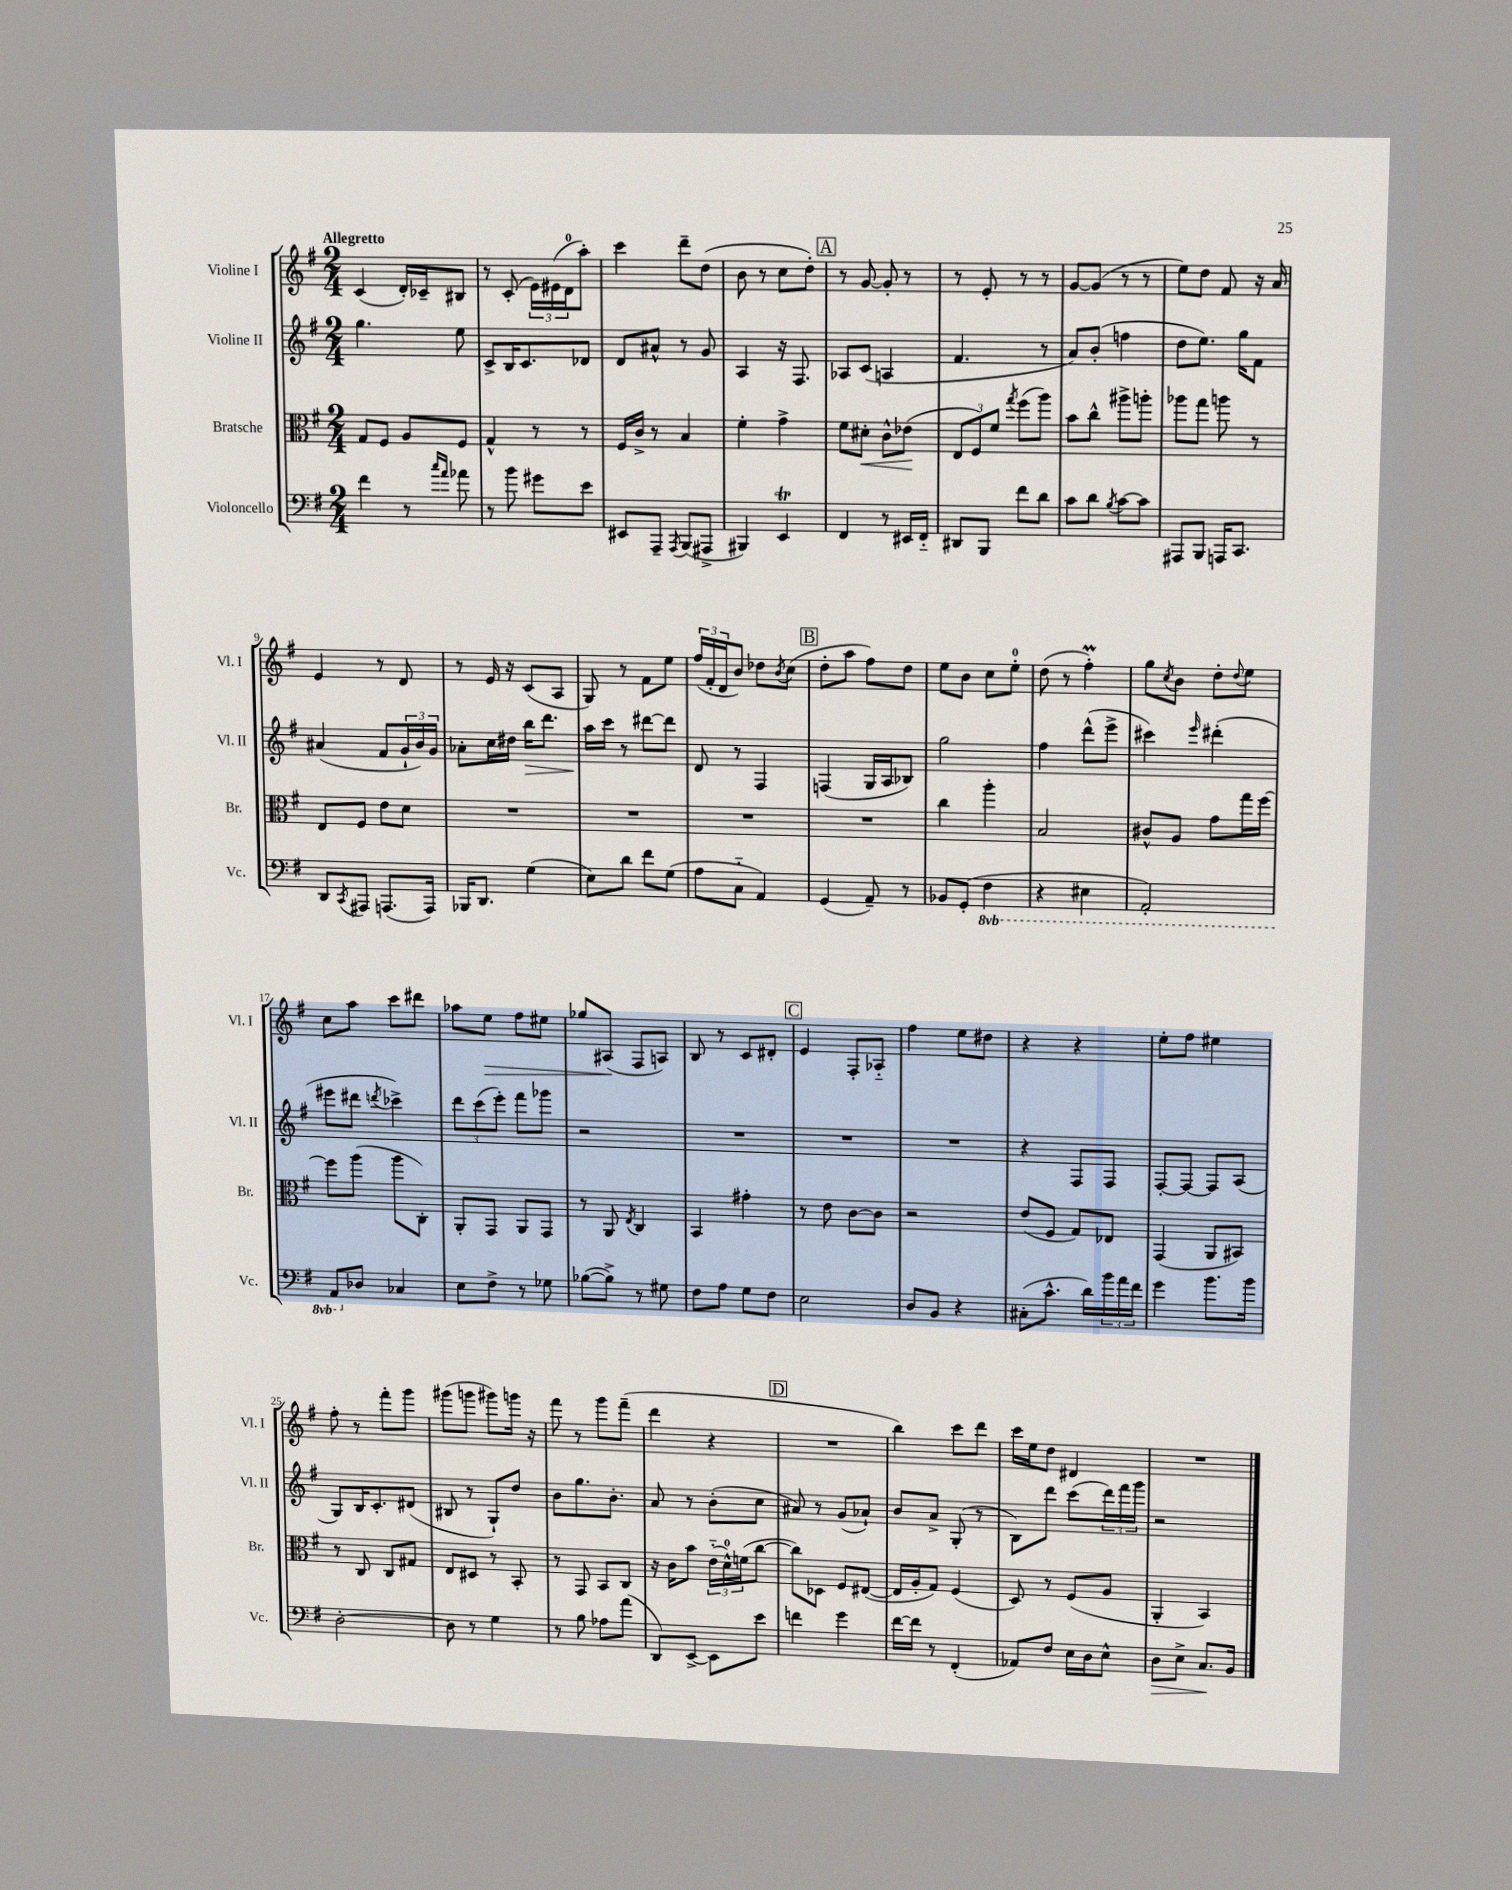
<<
\new StaffGroup <<
\new Staff = "s0" \with { instrumentName = "Violine I" shortInstrumentName = "Vl. I" } {
    \clef treble \key g \major \numericTimeSignature \time 2/4 \tempo "Allegretto"
    c'4( d'16-.) ces'16-- bis8 |
    r8 c'8-.( \tuplet 3/2 { e'16) eis'16( d'16-0 } a''8-.) |
    c'''4 d'''8-- d''8( |
    b'8 r8 c''8 d''8-.) |
    \mark \markup { \box "A" } r8 g'8~ g'8-. r8 |
    r8 e'8-. r8 r8 |
    g'8~ g'8( r8 r8 |
    e''8) d''8 fis'8 r16 a'16 |
    e'4 r8 d'8 |
    r8 e'16 r16 c'8( a8 |
    g8) r8 fis'8 e''8 |
    \tuplet 3/2 { fis''16( fis'16-. d'16 } b'8) des''8 \acciaccatura { b'8 } c''8( |
    \mark \markup { \box "B" } d''8-. a''8 fis''8) d''8 |
    e''8 b'8 c''8 e''8-0-. |
    d''8( r8 fis''4-.\prall) |
    g''8 \acciaccatura { c''8 } b'8 d''8-. \appoggiatura { d''8 } e''8 |
    c''8 a''8 c'''8 dis'''8 |
    aes''8 e''8\> fis''8 eis''8 |
    ges''8 ais8\!( fis8 a8) |
    b8 r8 c'8 dis'8-. |
    \mark \markup { \box "C" } e'4 fis8-. aes8-_ |
    fis''4 e''8 dis''8 |
    r4 r4 |
    e''8-. fis''8 eis''4 |
    fis''8-. r8 fis'''8-. g'''8 |
    gis'''8( g'''8 gis'''8) g'''16 r16 |
    fis'''8 r8 g'''8 fis'''8--( |
    d'''4 r4 |
    \mark \markup { \box "D" } R2 |
    b''4) c'''8 d'''8 |
    c'''16 e''16 d''8 dis'4 |
    R2 \bar "|." |
}
\new Staff = "s1" \with { instrumentName = "Violine II" shortInstrumentName = "Vl. II" } {
    \clef treble \key g \major \numericTimeSignature \time 2/4
    g''4. e''8 |
    c'8-> b16 c'8. des'8 |
    d'8 ais'8-^ r8 g'8 |
    a4 r16 fis8. |
    \mark \markup { \box "A" } aes8 c'8( a4 |
    fis'4. r8 |
    a'8) b'8-.( f''4 |
    d''8 e''8.) g''16 fis'8 |
    ais'4( fis'8 \tuplet 3/2 { g'16-! b'16) g'16 } |
    aes'8-. c''16 dis''16 b''16\> d'''8. |
    a''16\! c'''16 r8 dis'''8~ dis'''8 |
    d'8 r8 fis4 |
    \mark \markup { \box "B" } f4( g16 a16 bes8) |
    g''2 |
    fis''4 d'''8-^( e'''8-> |
    cis'''4) \grace { e'''16 } dis'''4-.( |
    eis'''8 dis'''8 \acciaccatura { d'''8 } ces'''4->) |
    \tuplet 3/2 { d'''8 c'''8( e'''8-.) } fis'''8 ges'''8 |
    r2 |
    R2 |
    \mark \markup { \box "C" } R2 |
    R2 |
    r4 fis8 fis8 |
    fis8~-. fis8~ fis8 a8( |
    g8) b16 c'8.-. dis'8( |
    bis8 r8 g8-!) d''8 |
    b'8 g''8. b'8.-. |
    a'8 r8 b'8-.( c''8 |
    \mark \markup { \box "D" } ais'8) r8 g'8( aes'8-!) |
    b'8 a'8-> g8-.( r8 |
    b8) d'''8 c'''8( \tuplet 3/2 { d'''16) fis'''16 g'''16 } |
    r2 \bar "|." |
}
\new Staff = "s2" \with { instrumentName = "Bratsche" shortInstrumentName = "Br." } {
    \clef alto \key g \major \numericTimeSignature \time 2/4
    g8 fis8 a8 fis8 |
    g4-^ r8 r8 |
    fis16 c'16-> r8 b4 |
    fis'4-. g'4-> |
    \mark \markup { \box "A" } fis'8 dis'8-.\< c'8-^ ees'8\!( |
    \tuplet 3/2 { e8 fis8) fis'8 } \acciaccatura { g''8 } fis''8( a''8) |
    b'8 c''8-^ ais''8-> a''8-. |
    aes''8 g''8 a''8 r8 |
    e8 fis8 e'8 d'8 |
    R2 |
    R2 |
    R2 |
    \mark \markup { \box "B" } R2 |
    c''4 a''4-. |
    b2 |
    cis'8-^ a8 g'8 g''16 fis''16~ |
    fis''8 a''8( a''8 c8-.) |
    a,8-. g,8 a,8 g,8 |
    r8 a,8 \acciaccatura { e8 } c4 |
    b,4 gis'4-. |
    \mark \markup { \box "C" } r8 e'8 c'8~ c'8 |
    r2 |
    e'8( fis8 g8) ees8 |
    g,4( a,8 bis,8) |
    r8 c8 c8 gis8 |
    e8 dis8 r8 b,8-. |
    r8 g,8 b,8 c8 |
    r16 c'16 b'8 \tuplet 3/2 { e'16-_( d'16-0-^) f'16( } c''8~ |
    \mark \markup { \box "D" } c''8) des8 fis8 eis8~( |
    eis16 a16-. g8) fis4( |
    d8) r8 fis8( a8 |
    a,4-. b,4) \bar "|." |
}
\new Staff = "s3" \with { instrumentName = "Violoncello" shortInstrumentName = "Vc." } {
    \clef bass \key g \major \numericTimeSignature \time 2/4 \set Staff.ottavationMarkups = #ottavation-simple-ordinals
    fis'4 r8 \grace { c''16 a'16 } aes'8 |
    r8 b'8 gis'8 e'8 |
    eis,8 a,,8-- \acciaccatura { a,,8 } b,,8( ais,,8-> |
    bis,,4) e,4\trill |
    \mark \markup { \box "A" } fis,4 r8 eis,16 fis,16-_ |
    dis,8 b,,8 fis'8 d'8 |
    c'8 d'8 \acciaccatura { b8 } c'8~ c'8 |
    ais,,8 b,,8 a,,16 c,8. |
    d,8 \acciaccatura { c,8 } ais,,8 a,,8.( a,,16) |
    bes,,16 d,8. g4( |
    e8) d'8 fis'8 g8( |
    a8 c8-_ a,4) |
    \mark \markup { \box "B" } g,4( a,8--) r8 |
    bes,8 g,8-.( \ottava #-1 fis,4 |
    r4 eis,4 |
    a,,2-.) |
    a,,8 \ottava #0 des8 ces4 |
    e8 fis8-> r8 ges8 |
    bes8~( bes8->) r8 gis8 |
    fis8 a8 g8 fis8 |
    \mark \markup { \box "C" } e2 |
    d8 b,8 r4 |
    cis8-.( c'8.-^ d'16) \tuplet 3/2 { b'16 a'16 fis'16 } |
    g'4 b'8. b'16 |
    d2~-. |
    d8 r8 g4 |
    r8 b8 aes8 a'8( |
    d,8) e,8~-> e,8 e'8 |
    \mark \markup { \box "D" } f'4 g'4 |
    fis'16~ fis'16 r8 fis,4-.( |
    aes,8) fis8 e16 d16 e8-^ |
    d8\> e8-> c8.\! b,16 \bar "|." |
}
>>
>>
